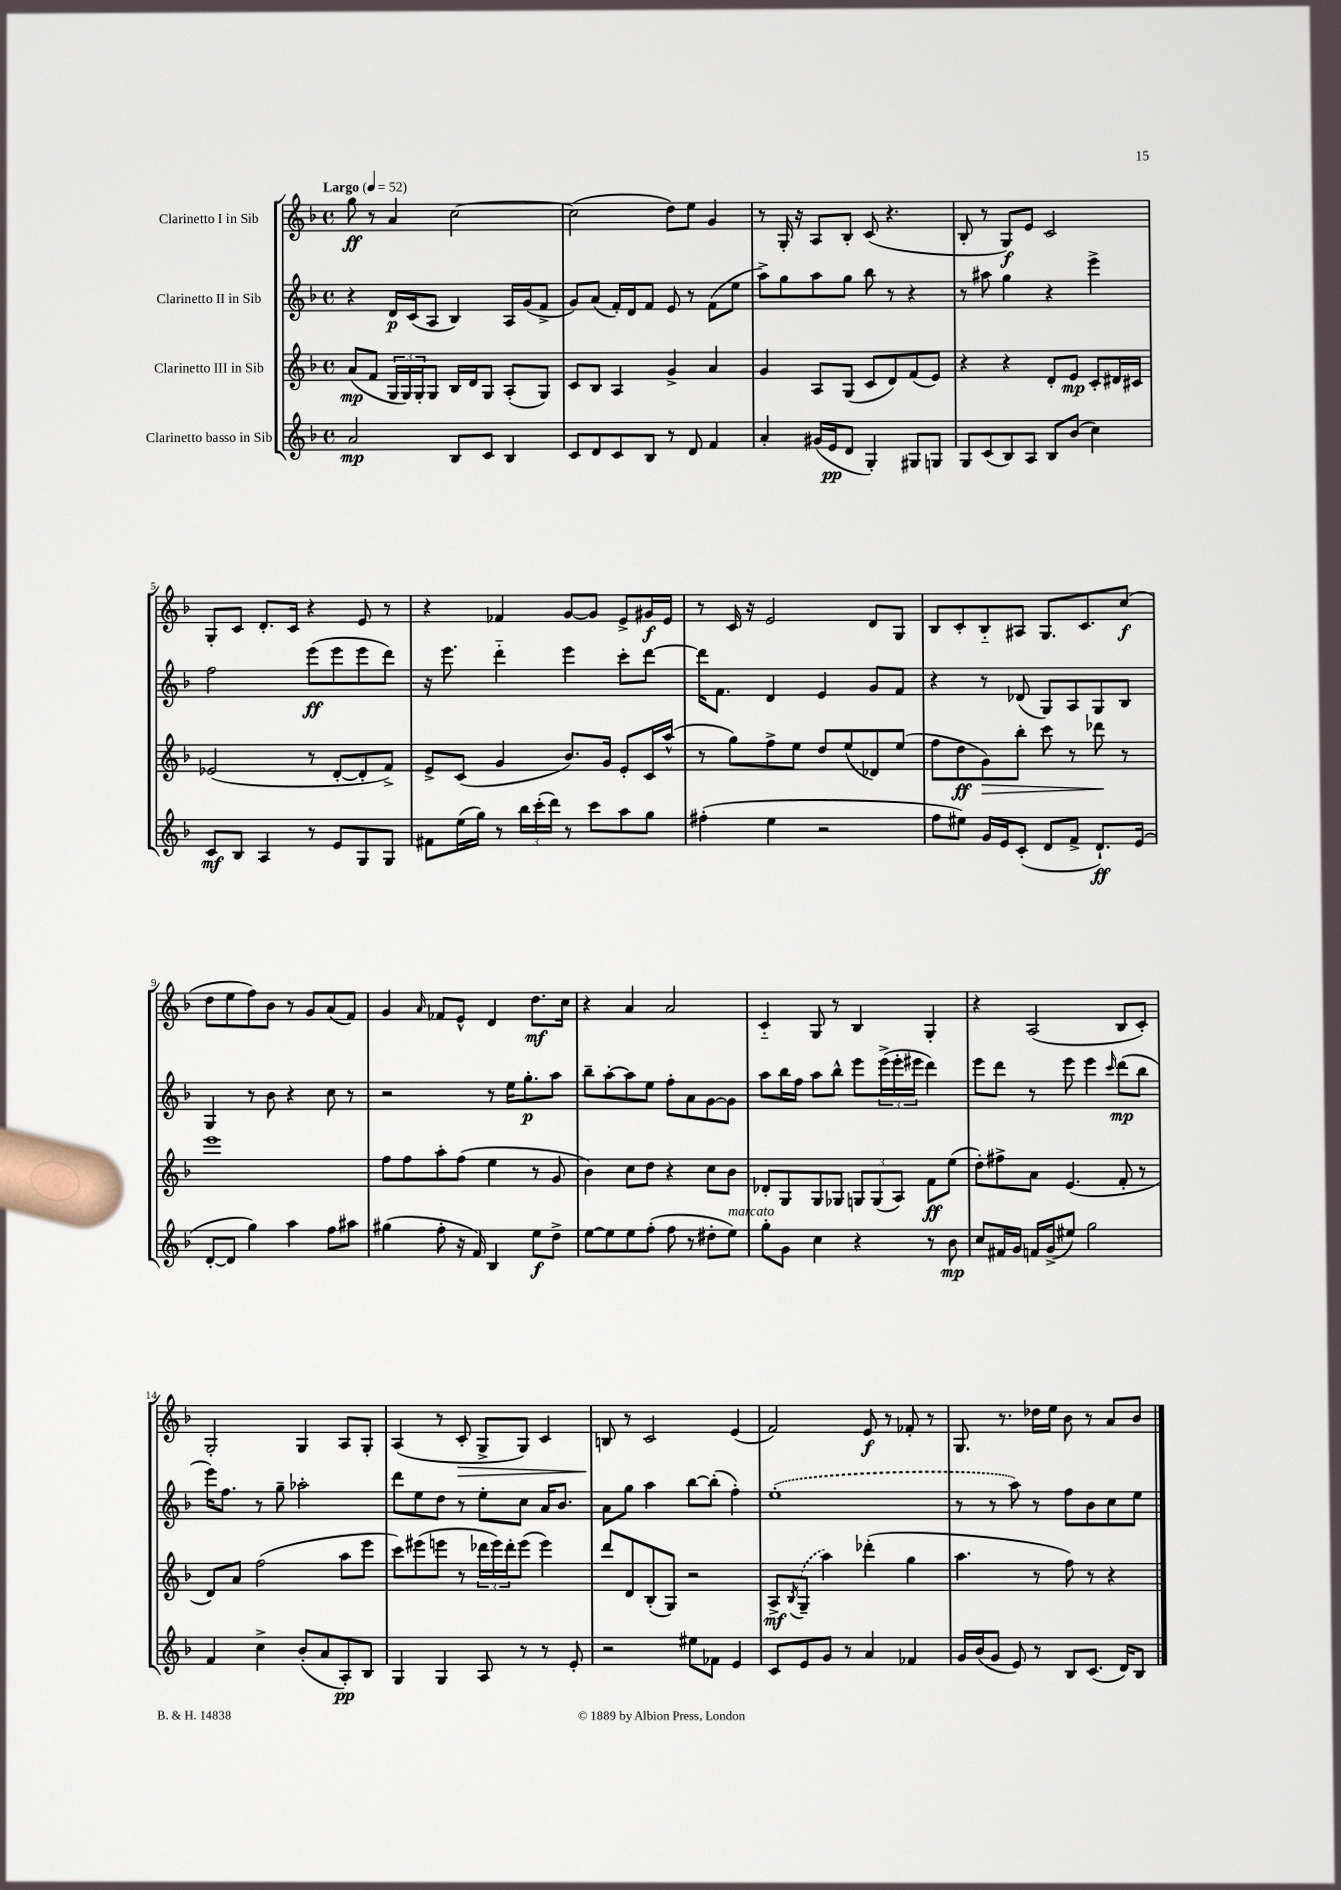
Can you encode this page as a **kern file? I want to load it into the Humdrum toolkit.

**kern	**kern	**kern	**kern
*staff4	*staff3	*staff2	*staff1
*clefG2	*clefG2	*clefG2	*clefG2
*k[b-]	*k[b-]	*k[b-]	*k[b-]
*M4/4	*M4/4	*M4/4	*M4/4
*met(c)	*met(c)	*met(c)	*met(c)
*MM52	*MM52	*MM52	*MM52
2a	(8a	4r	8gg
.	8f	.	8r
.	24G	16d	4a
.	24G)	.	.
.	.	(16c	.
.	24G'	.	.
.	8G	8A	.
8B-	16B-	4B-)	[2cc
.	16d	.	.
8c	8G	.	.
4B-	(8A'	16A	.
.	.	(16g	.
.	8G)	8f^	.
=	=	=	=
8c	8c	8g)	(2cc]
8d	8B-	(8a	.
8c	4A	16f')	.
.	.	16d	.
8B-	.	8f	.
8r	4g^	8e	8dd)
8d	.	8r	8ee
4f	4a	(8f	4g
.	.	8ee	.
=	=	=	=
4a'	4g	8aa^)	8r
.	.	8gg	16G'
.	.	.	16r
(16g#	8A	8aa	8A
16e	.	.	.
8d	(8G	8gg	8B-'
4G')	8c	8bb-	(8c
.	8d)	8r	4.r
8G#	(8f	4r	.
8G	8e)	.	.
=	=	=	=
8G	4r	8r	8B-'
(8c	.	8aa#	8r
8B-)	4r	4gg	8G)
8A	.	.	8e
8B-	8d'	4r	2c
(8b-	8e	.	.
4cc)	8c'	4eee^	.
.	16d#	.	.
.	16c#	.	.
=	=	=	=
8c	(2e-	2ff	8G'
8B-	.	.	8c
4A	.	.	8.d'
.	.	.	16c
8r	8r	(8eee	4r
8e	[8d'	8eee	.
8G	8d']	8eee	8e
8G	8f^)	8ddd)	8r
=	=	=	=
8f#	8e^	16r	4r
.	.	8.eee	.
(16ee	(8c	.	.
16gg)	.	.	.
8r	4g	4ddd'~	4f-
24bb-	.	.	.
(24ccc'	.	.	.
24ddd)	.	.	.
8r	8.b-)	4eee	[8g
8ccc	.	.	8g]
.	16g	.	.
8aa	8e'	8ccc'	8e^
8gg	16c	[8ddd	16g#
.	(16aa^^	.	16e
=	=	=	=
(4ff#'	8r	16ddd]	8r
.	.	8.f	.
.	8gg)	.	16c
.	.	.	16r
4ee	8ff^	4d	2e
.	8ee	.	.
2r	8dd	4e	.
.	(8ee	.	.
.	8d-)	8g	8d
.	(8ee	8f	8G
=	=	=	=
8ff	8ff	4r	8B-
8ee#)	8dd	.	8c'
16g	8g)	8r	8B-'~
16e	.	.	.
(8c'	8bb-'	(8d-	8A#
8d	8ccc	8G)	8.G
8f^	8r	8A	.
.	.	.	8.c
8.d`)	8ddd-	8G	.
.	8r	8B-	(8cc
(16e	.	.	.
=	=	=	=
[8d'	1eee	4G	8dd
8d]	.	.	8ee
4gg)	.	8r	8ff)
.	.	8b-	8b-
4aa	.	4r	8r
.	.	.	8g
8ff	.	8cc	(8a
8aa#	.	8r	8f)
=	=	=	=
(4gg#	8ff	2r	4g
.	8ff	.	.
.	.	.	16qqa
8ff'	8aa'	.	8f-
16r	(8ff	.	8e^^
16f)	.	.	.
4B-	4ee	8r	4d
.	.	16ee	.
.	.	8.gg'	.
8ee	8r	.	8.dd
8dd^	8g	8aa	.
.	.	.	16cc
=	=	=	=
[8ee	4b-)	8bb-~	4r
8ee]	.	[8aa'	.
8ee	8cc	8aa]	4a
(8ff'	8dd	8ee	.
8ff	4r	8ff'	2a
8r	.	8a	.
8dd#'	8cc	[8g	.
8ee)	8b-	8g]	.
=	=	=	=
8gg'	8d-'	8aa	4c'~
8g	8G	16bb-	.
.	.	16ff	.
4cc	8G	8aa	8G
.	8G-	8bb-^^	8r
4r	12G	8eee	4B-
.	(12G	.	.
.	.	(24eee^	.
.	12A)	24eee'	.
.	.	24eee#	.
8r	8f	4ddd)	4G'
8b-	(8ee	.	.
=	=	=	=
8cc	8dd')	8eee	4r
16f#	8ff#^	8ddd	.
16g	.	.	.
16f	8a	8r	(2A
(16g^	.	.	.
8ee#)	(4.e	8eee	.
2gg	.	4eee	.
.	.	16qqccc	.
.	8f'	(8ddd	8B-
.	8r	8bb-	8c')
=	=	=	=
4f	8d)	16eee)	2G'
.	.	8.ff	.
.	8a	.	.
4cc^	(2ff	8r	.
.	.	8gg~	.
(8b-'	.	2aa-'	4G
8a	.	.	.
8A')	8aa	.	8A
8B-	8eee	.	8G'
=	=	=	=
4G	8ccc)	8ddd	(4A
.	(8eee#	8ee	.
4G	8eee	8dd	8r
.	8r	8r	8c'
8A	24ddd-	8ee'	8G^
.	24eee)	.	.
.	24ddd-'	.	.
8r	(8eee	8cc	8G)
8r	4eee)	16a	4c
.	.	8.b-	.
8e'	.	.	.
=	=	=	=
2r	8ddd	8a	8B
.	8d	8gg	8r
.	(8B-'	4aa	2c
.	8G)	.	.
8ee#	2r	[8bb-	.
8f-	.	(8bb-']	.
4e	.	4ff')	(4e
=	=	=	=
8c	8A^	(1ee'	2f)
.	8qB-	.	.
8e	(8G~	.	.
8g	4aa)	.	.
8r	.	.	.
4a	(4ddd-'	.	8e
.	.	.	8r
4f-	4gg	.	8f-'
.	.	.	8r
=	=	=	=
16g	4.aa	8r	8.G
(16b-	.	.	.
8g	.	8r	.
.	.	.	8.r
8e)	.	8aa)	.
8r	8r	8r	16dd-
.	.	.	16ee
8B-	8ff)	8ff	8b-
(8.c	8r	8b-	8r
.	4r	8cc	8a
16d)	.	.	.
8B-	.	8ee	8b-
==	==	==	==
*-	*-	*-	*-
